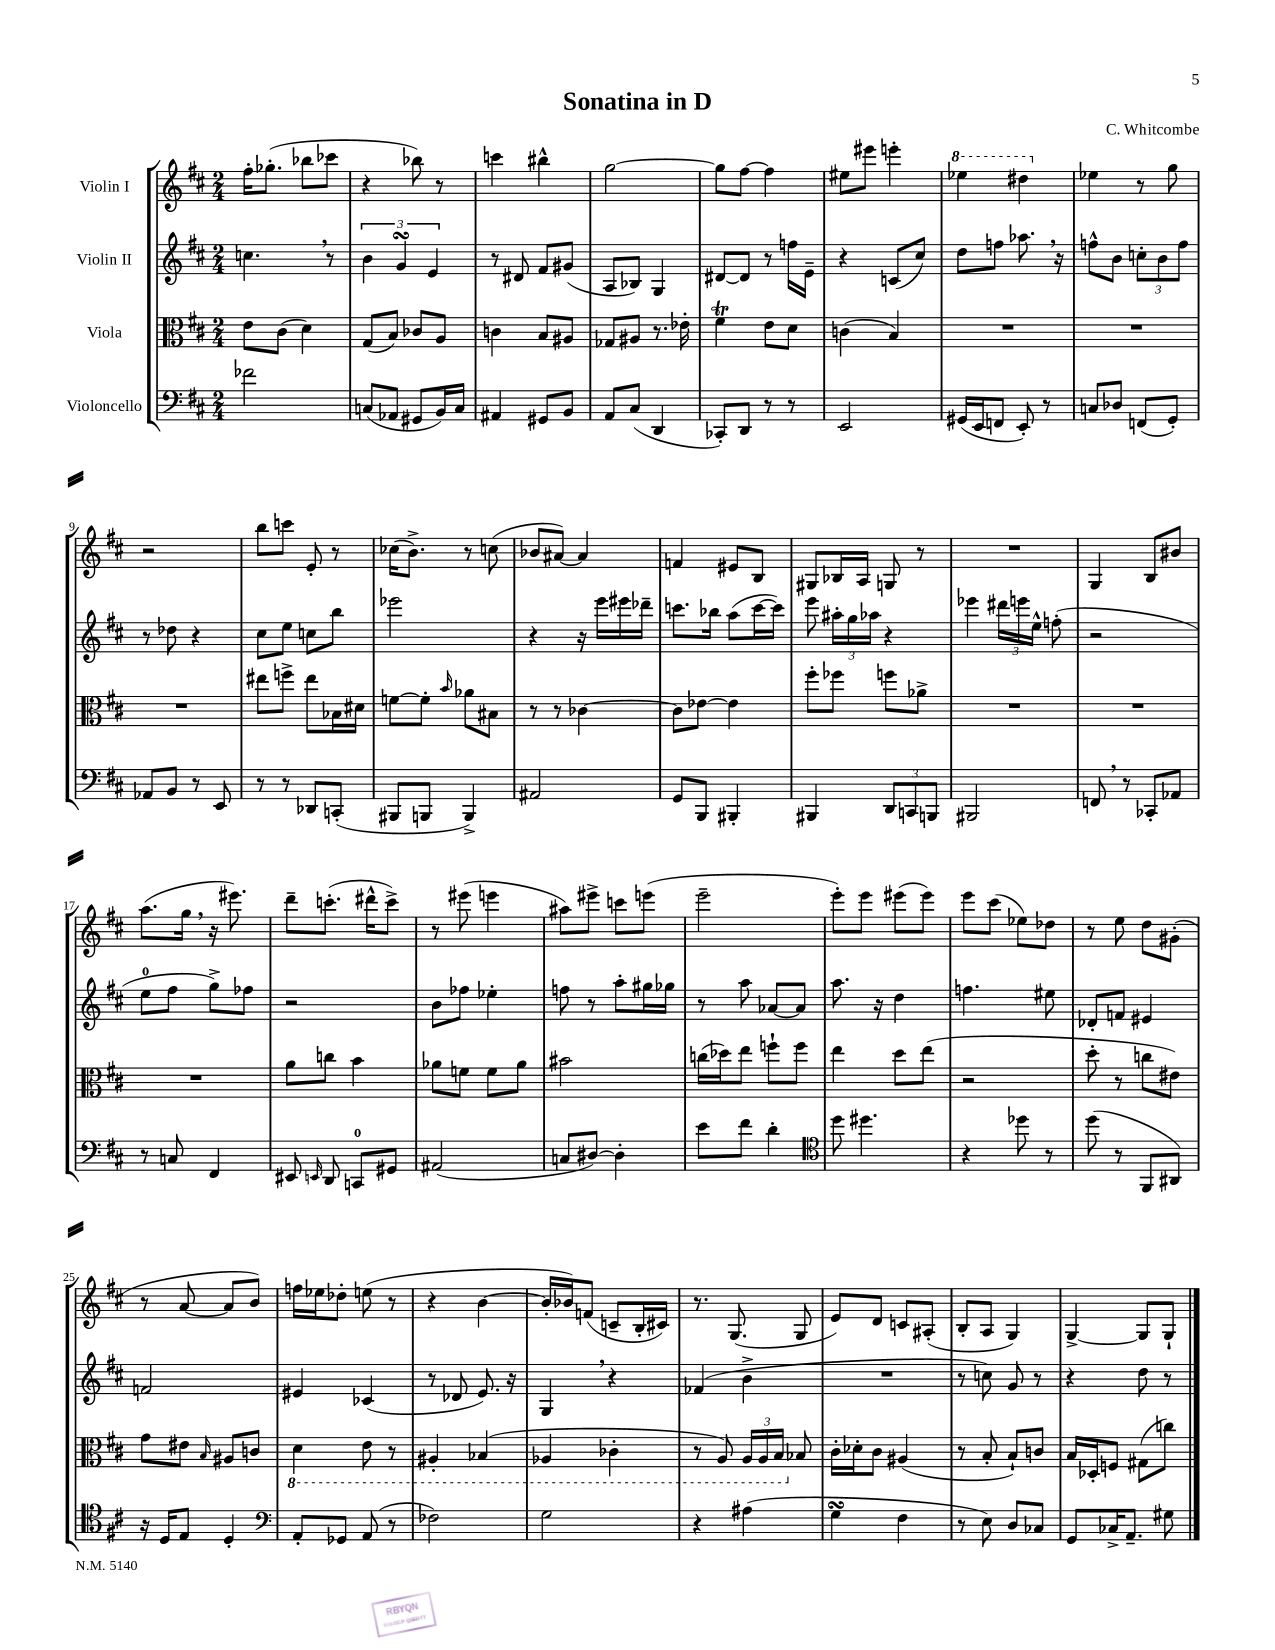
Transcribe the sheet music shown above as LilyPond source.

\header { title = "Sonatina in D" composer = "C. Whitcombe" }
<<
\new StaffGroup <<
\new Staff = "s0" \with { instrumentName = "Violin I" } {
    \clef treble \key d \major \numericTimeSignature \time 2/4
    \autoBeamOff fis''16[-. ges''8.]-.( bes''8[ ces'''8] |
    r4 bes''8) r8 |
    c'''4 bis''4-^ |
    g''2~ |
    g''8[ fis''8]~ fis''4 |
    eis''8[ eis'''8] e'''4-. |
    \ottava #1 ees'''4 dis'''4 \ottava #0 |
    ees''4 r8 g''8 |
    r2 |
    b''8[ c'''8] e'8-. r8 |
    ces''16[( b'8.]->) r8 c''8( |
    bes'8[ ais'8]~) ais'4 |
    f'4 eis'8[ b8] |
    gis8[ bes16 a16] g8 r8 |
    R2 |
    g4 b8[ bis'8] |
    a''8.[( g''16] \breathe r16 eis'''8.) |
    d'''8[-- c'''8.]-.( dis'''16[-^ c'''8]->) |
    r8 eis'''8( e'''4 |
    ais''8[) eis'''8]-> c'''8[ e'''8]( |
    e'''2-- |
    e'''8[-.) e'''8] eis'''8[( eis'''8]) |
    e'''8[ cis'''8]( ees''8[) des''8] |
    r8 e''8 d''8[ gis'8]-.( |
    r8 a'8~ a'8[ b'8]) |
    f''16[ ees''16 des''8]-. e''8( r8 |
    r4 b'4~ |
    b'16[-. bes'16) f'8]( c'8[-- b16-. cis'16]) |
    r8. g8.( g8 |
    e'8[) d'8] c'8[ ais8]-.( |
    b8[-. a8] g4) |
    g4~-> g8[ g8]-! \bar "|." |
}
\new Staff = "s1" \with { instrumentName = "Violin II" } {
    \clef treble \key d \major \numericTimeSignature \time 2/4
    \autoBeamOff c''4. \breathe r8 |
    \tuplet 3/2 { b'4 g'4\turn e'4 } |
    r8 dis'8 fis'8[ gis'8]( |
    a8[ bes8]) g4 |
    dis'8[~ dis'8] r8 f''16[ e'16]-- |
    r4 c'8[( cis''8]) |
    d''8[ f''8] aes''8. \breathe r16 |
    f''8[-^ b'8] \tuplet 3/2 { c''8[-. b'8 f''8] } |
    r8 des''8 r4 |
    cis''8[ e''8] c''8[ b''8] |
    ees'''2 |
    r4 r16 e'''16[ eis'''16 des'''16]-- |
    c'''8.[ bes''16] a''8[( c'''16~ c'''16]) |
    e'''8 \tuplet 3/2 { ais''16[-. g''16 aes''16] } r4 |
    ees'''4 \tuplet 3/2 { dis'''16[ e'''16 e''16]-^ } f''8-.( |
    r2 |
    e''8[-0 fis''8] g''8[->) fes''8] |
    r2 |
    b'8[ fes''8] ees''4-. |
    f''8 r8 a''8[-. gis''16 ges''16] |
    r8 a''8 aes'8[~ aes'8] |
    a''8. r16 d''4 |
    f''4. eis''8 |
    des'8[-. f'8] eis'4 |
    f'2 |
    eis'4 ces'4( |
    r8 des'8 e'8.) r16 |
    g4 \breathe r4 |
    fes'4( b'4-> |
    R2 |
    r8 c''8) g'8 r8 |
    r4 d''8 r8 \bar "|." |
}
\new Staff = "s2" \with { instrumentName = "Viola" } {
    \clef alto \key d \major \numericTimeSignature \time 2/4
    \autoBeamOff e'8[ cis'8]( d'4) |
    g8[( b8]) ces'8[ a8] |
    c'4 b8[ ais8] |
    ges8[ ais8] r8. ees'16-. |
    fis'4\trill e'8[ d'8] |
    c'4( b4) |
    R2 |
    R2 |
    R2 |
    eis''8[ f''8]-> eis''8[ bes16 dis'16] |
    f'8[~ f'8]-. \grace { b'16 } aes'8[ bis8] |
    r8 r8 ces'4~ |
    ces'8[ ees'8]~ ees'4 |
    fis''8[-. fes''8] f''8[ aes'8]-> |
    R2 |
    R2 |
    R2 |
    a'8[ c''8] b'4 |
    aes'8[ f'8] f'8[ aes'8] |
    bis'2 |
    c''16[( des''16) e''8] f''8[-! f''8] |
    e''4 d''8[ e''8]( |
    r2 |
    d''8-. r8 c''8[ eis'8]) |
    g'8[ eis'8] \grace { b16 } ais8[ c'8] |
    \ottava #-1 d4 e8 r8 |
    ais,4-. bes,4( |
    aes,4 ces4-. |
    r8 a,8) \tuplet 3/2 { a,16[ a,16 b,16] \ottava #0 } bes8 |
    cis'16[-. des'16-. cis'8] ais4( |
    r8 b8-. b8[-!) c'8] |
    b16[ des16-. f8] gis8[( c''8]) \bar "|." |
}
\new Staff = "s3" \with { instrumentName = "Violoncello" } {
    \clef bass \key d \major \numericTimeSignature \time 2/4
    \autoBeamOff fes'2 |
    c8[( aes,8] gis,8[ b,16) c16] |
    ais,4 gis,8[ b,8] |
    a,8[ cis8]( d,4 |
    ces,8[-.) d,8] r8 r8 |
    e,2 |
    gis,16[( e,16 f,8] e,8-.) r8 |
    c8[ des8] f,8[( g,8]-.) |
    aes,8[ b,8] r8 e,8 |
    r8 r8 des,8[ c,8]-.( |
    bis,,8[ b,,8] b,,4->) |
    ais,2 |
    g,8[ b,,8] bis,,4-. |
    bis,,4 \tuplet 3/2 { d,8[ c,8 b,,8] } |
    bis,,2 |
    f,8 \breathe r8 ces,8[-. aes,8] |
    r8 c8 fis,4 |
    eis,8 \grace { e,16 } d,8 c,8[-0 gis,8] |
    ais,2( |
    c8[ dis8]~) dis4-. |
    e'8[ fis'8] d'4-. |
    \clef tenor d''8 dis''4. |
    r4 des''8 r8 |
    d''8( r8 fis,8[ ais,8]) |
    r16 d16[ e8] d4-. |
    \clef bass a,8[-. ges,8] a,8( r8 |
    fes2) |
    g2 |
    r4 ais4( |
    g4\turn fis4 |
    r8 e8) d8[ ces8] |
    g,8[ ces16-> a,8.]-- gis8 \bar "|." |
}
>>
>>
